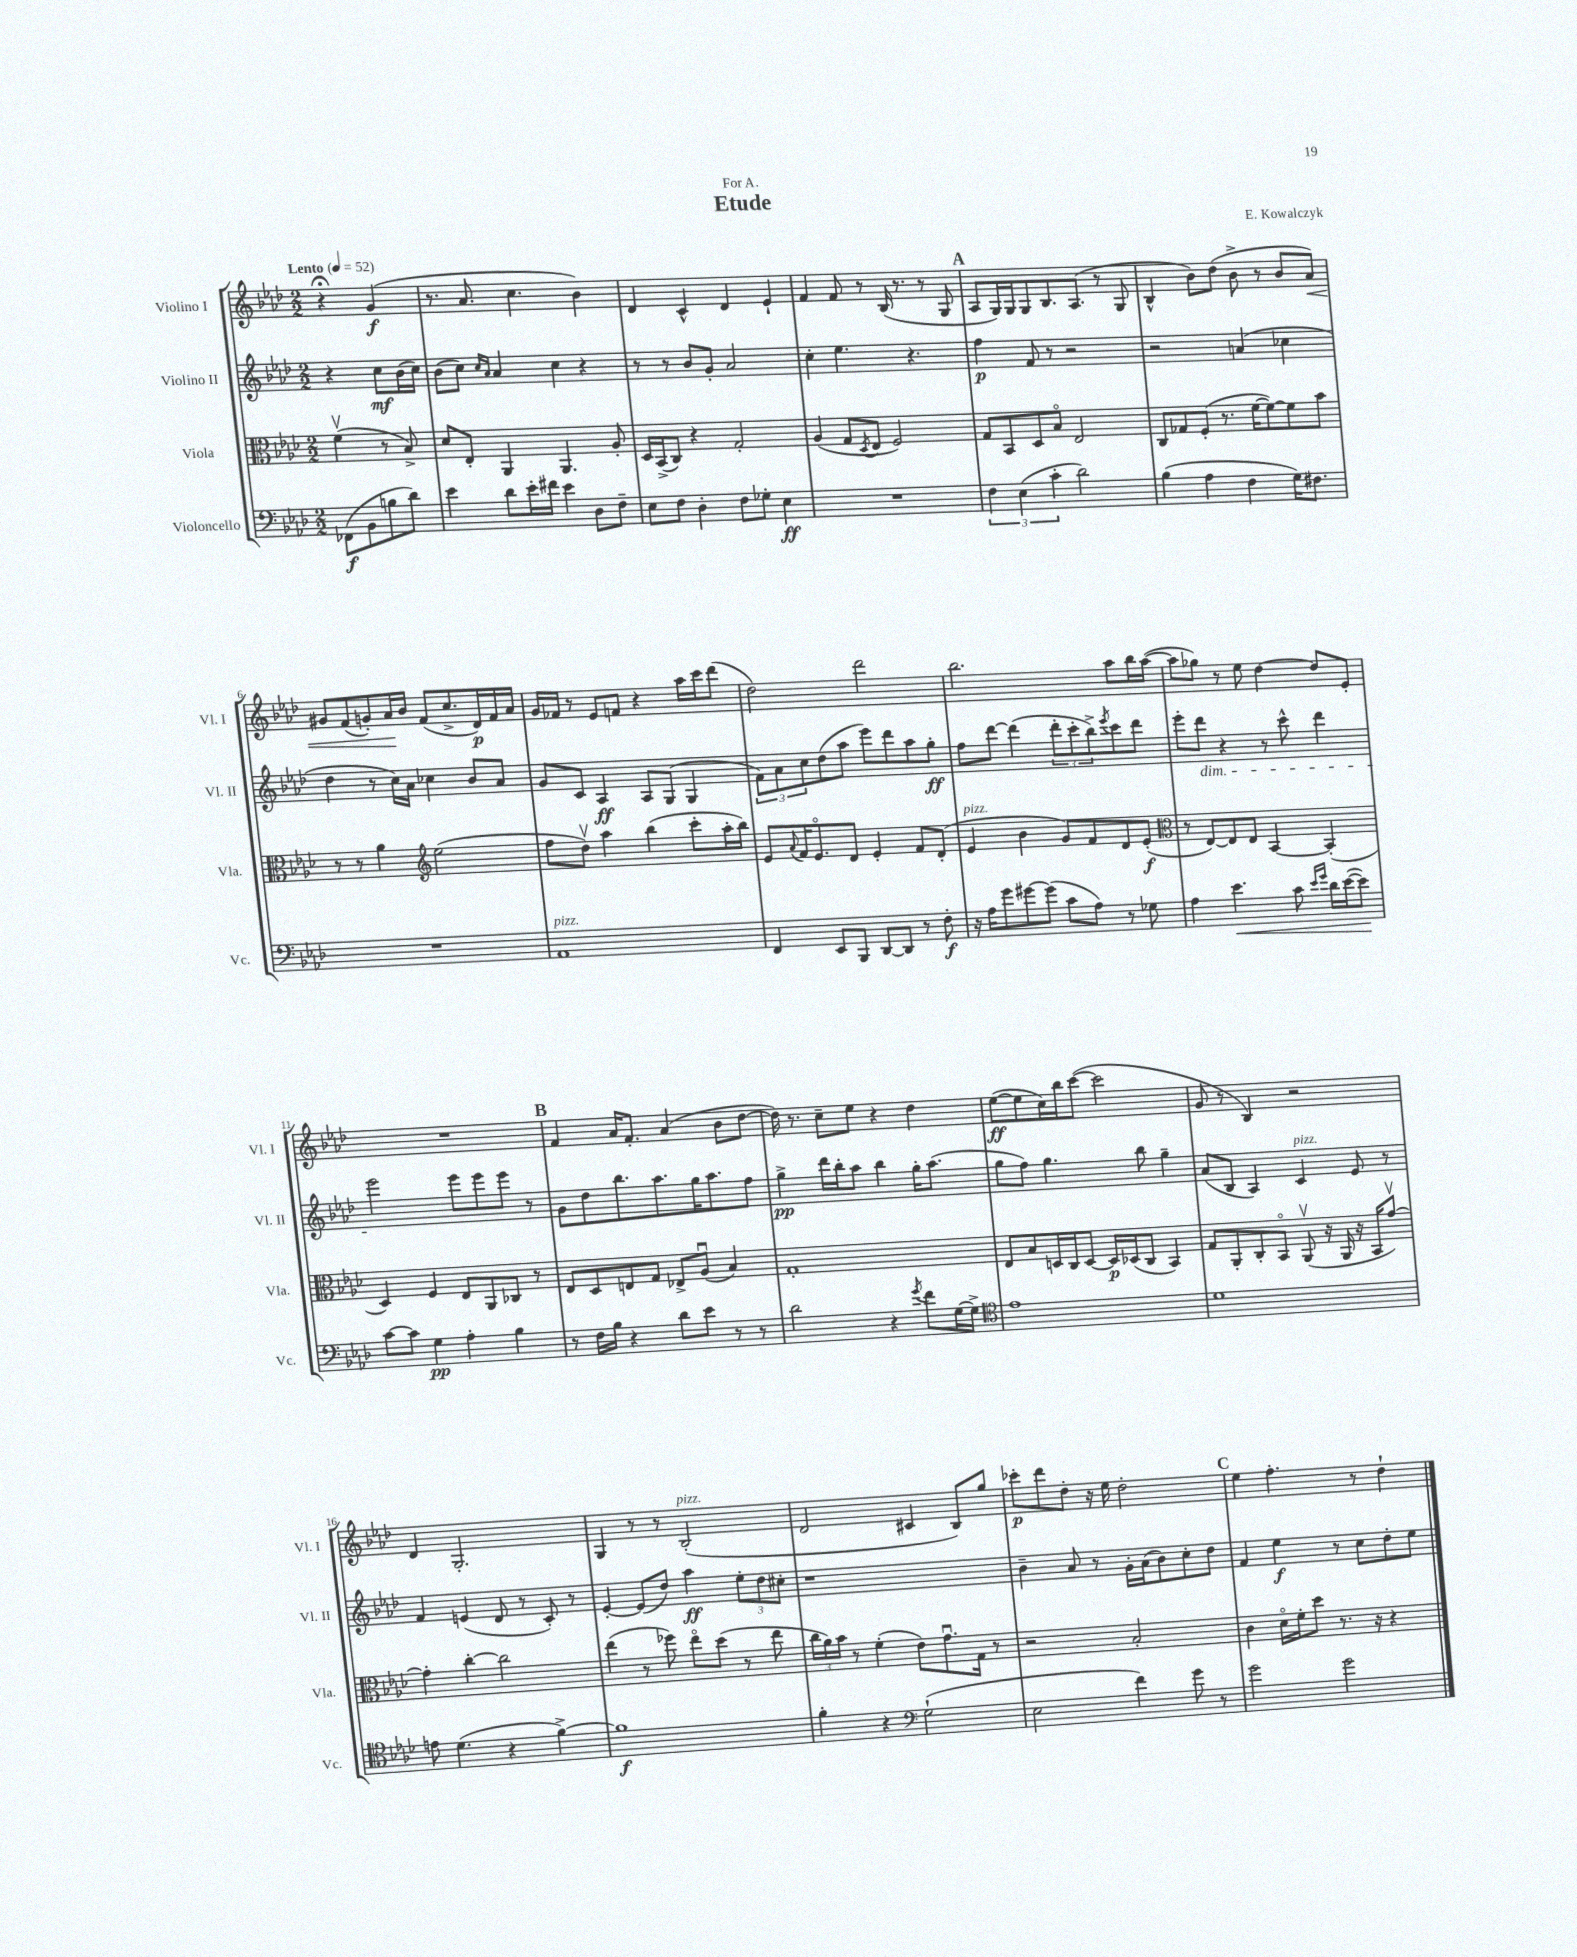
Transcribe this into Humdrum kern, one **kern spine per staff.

**kern	**kern	**kern	**kern
*staff4	*staff3	*staff2	*staff1
*clefF4	*clefC3	*clefG2	*clefG2
*k[b-e-a-d-]	*k[b-e-a-d-]	*k[b-e-a-d-]	*k[b-e-a-d-]
*M2/2	*M2/2	*M2/2	*M2/2
*MM52	*MM52	*MM52	*MM52
(8FF-	(4fv	4r	4r;
8BB-	.	.	.
8B	8r	8cc	(4g
8d-)	8B-^)	(16b-	.
.	.	16cc)	.
=	=	=	=
4e-	8d-	(8b-	8.r
.	8E-'	8cc)	.
.	.	.	8.a-
.	.	16qqcc	.
.	.	16qqa-	.
8d-	4AA-	4a-	.
16e-'	.	.	4.cc
16f#	.	.	.
4e-	4.AA-	4cc	.
8D-	.	4r	4b-)
8F~	8A-'	.	.
=	=	=	=
8E-	16D-	8r	4d-
.	(16BB-^	.	.
8F	8C)	8r	.
4D-'	4r	8b-	4c^^
.	.	8g'	.
8F	2G'	2a-	4d-
8G-'	.	.	.
4E-	.	.	4e-`
=	=	=	=
1r	(4A-	4cc'	4f
.	8G	4.ee-	8f
.	8qD-	.	.
.	8E-	.	8r
.	2F)	.	(16B-
.	.	.	8.r
.	.	4.r	.
.	.	.	8r
.	.	.	8G
=	=	=	=
6F	8G	4ff	8A-
.	8BB-	.	16G)
(6E-	.	.	.
.	.	.	16G
.	8D-	8f	8G
6c'	.	.	.
.	8B-o	8r	8.B-
2d-)	2E-	2r	.
.	.	.	(8.A-
.	.	.	8r
.	.	.	8G
=	=	=	=
(4B-	8C	2r	4B-^^
.	8G-	.	.
4A-	(8F'	.	8b-)
.	8.r	.	(8dd-
4F	.	(4a	8b-^
.	[16f	.	.
.	8f_)	.	8r
16G)	8f]	4cc-	8b-
8.F#	.	.	.
.	8b-	.	8a-)
=	=	=	=
1r	8r	4dd-	8g#
.	8r	.	(8f
.	4a-	8r	8g')
.	.	16cc)	16a-
.	.	16a-	16b-
*	*clefG2	*	*
.	(2ee-	4cc-	(8f
.	.	.	8.cc^
.	.	8b-	.
.	.	.	16d-)
.	.	8a-	16f
.	.	.	16a-
=	=	=	=
1AA-	8ff	8g	16g
.	.	.	16f-
.	8dd-v)	8c	8r
.	4aa-	4A-	8e-
.	.	.	8f
.	(4bb-	8A-	4r
.	.	(8G	.
.	8ccc'	4G	16aa-
.	.	.	16ccc
.	16aa-'	.	(8ddd-
.	16bb-)	.	.
=	=	=	=
4FF	8e-	12f)	2dd-)
.	.	12a-	.
.	8qqa-	.	.
.	16f	.	.
.	.	12cc	.
.	8.e-o	.	.
8EE-	.	(8dd-	.
8BBB-	8d-	8aa-	.
[8DD-	4e-'	8eee-)	2ddd-
8DD-]	.	8ddd-	.
8r	8f	8aa-	.
8F'	(8d-'	8gg'	.
=	=	=	=
16r	4e-	8ff	2.bb-
16A-	.	.	.
8g	.	[8ddd-	.
[8g#	4b-	(4ddd-]	.
(8g#]	.	.	.
8c	8g)	12ddd-'	.
.	.	12ccc'	.
8A-)	8f	.	.
.	.	12bb-^)	.
.	.	8qeee-	.
8r	8d-	8ccc	8aa-
8G-	(8e-'	8ddd-	16bb-
.	.	.	([16aa-
=	=	=	=
*	*clefC3	*	*
4A-	8r	8eee-'	8aa-]
.	[8E-)	8ddd-	8gg-)
4.e-	8E-]	4r	8r
.	8E-	.	8ee-
.	[4BB-	8r	[4dd-
8c	.	8ccc^^	.
16qqe-	.	.	.
16qqg	.	.	.
16d-	(4BB-']	4ddd-	8dd-]
([16e-	.	.	.
8e-])	.	.	8e-'
=	=	=	=
[8c	4D-)	2eee-	1r
8c]	.	.	.
4G	4F	.	.
4A-'	8E-	8eee-	.
.	8AA-	8eee-	.
4B-	8C-	8eee-	.
.	8r	8r	.
=	=	=	=
8r	8E-	8g	4f
16F	8D-	8dd-	.
16B-	.	.	.
4r	8E	8.bb-	16a-
.	.	.	8.f'
.	8G	.	.
.	.	8.aa-	.
8d-	8E-^	.	(4a-
8e-	(8A-u	16gg	.
.	.	8.aa-	.
8r	4B-)	.	8b-
8r	.	8ff	[8dd-
=	=	=	=
2d-	1G'	4gg^	16dd-])
.	.	.	8.r
.	.	16ddd-	8cc~
.	.	16bb-'	.
.	.	8aa-	8ee-
4r	.	4bb-	4r
8qg	.	.	.
8f	.	16gg'	4dd-
.	.	(8.aa-	.
[16G	.	.	.
16G^]	.	.	.
=	=	=	=
*clefC4	*	*	*
1e-	8E-	8gg	([8ee-
.	8B-	8ff)	8ee-]
.	16D	4.gg	16cc)
.	16C	.	16bb-
.	[8D	.	([8ccc
.	16D]	.	2ccc]
.	(16D-	.	.
.	8C	8bb-	.
.	4BB-)	4gg~	.
=	=	=	=
1d-	8G	(8a-	8g
.	8AA-'	8B-	8r
.	8C'	4A-)	4B-)
.	8BB-o	.	.
.	(8AA-v	4c	2r
.	16r	.	.
.	16AA-	.	.
.	16r	8e-	.
.	16BB-	.	.
.	[8gv)	8r	.
=	=	=	=
8e	4g']	4f	4d-
(4.d-	.	.	.
.	[4cc'	(4e	2.G'
4r	2cc]	8d-	.
.	.	8r	.
[4f^)	.	8c')	.
.	.	8r	.
=	=	=	=
1f]	(4ee-	[4e-'	4G
.	8r	(8e-]	8r
.	8ff-)	8dd-)	8r
.	8ee-o	4aa-	(2B-'
.	(8dd-	.	.
.	8r	12ee-'	.
.	.	12dd-	.
.	8ee-	.	.
.	.	12cc#'	.
=	=	=	=
4f'	24cc	1r	2d-
.	24a-)	.	.
.	24b-	.	.
.	8r	.	.
4r	(4f'	.	.
*clefF4	*	*	*
(2G`	8e-)	.	4c#
.	8.gu	.	.
.	.	.	8B-)
.	16G	.	.
.	8r	.	8gg
=	=	=	=
2E-	2r	4b-~	8ccc-'
.	.	.	8ddd-
.	.	8a-	8dd-'
.	.	8r	16r
.	.	.	16ee-
4f)	2B-'	16g'	2dd-'
.	.	(16a-	.
.	.	8b-)	.
8g	.	8cc'	.
8r	.	8dd-	.
=	=	=	=
2g	4c	4f	4ee-
.	16d-o	4ee-	4.ff'
.	16f'	.	.
.	8dd-	.	.
2g	8.r	8r	.
.	.	8cc	8r
.	16r	.	.
.	4r	8dd-'	4dd-`
.	.	8ee-	.
==	==	==	==
*-	*-	*-	*-
